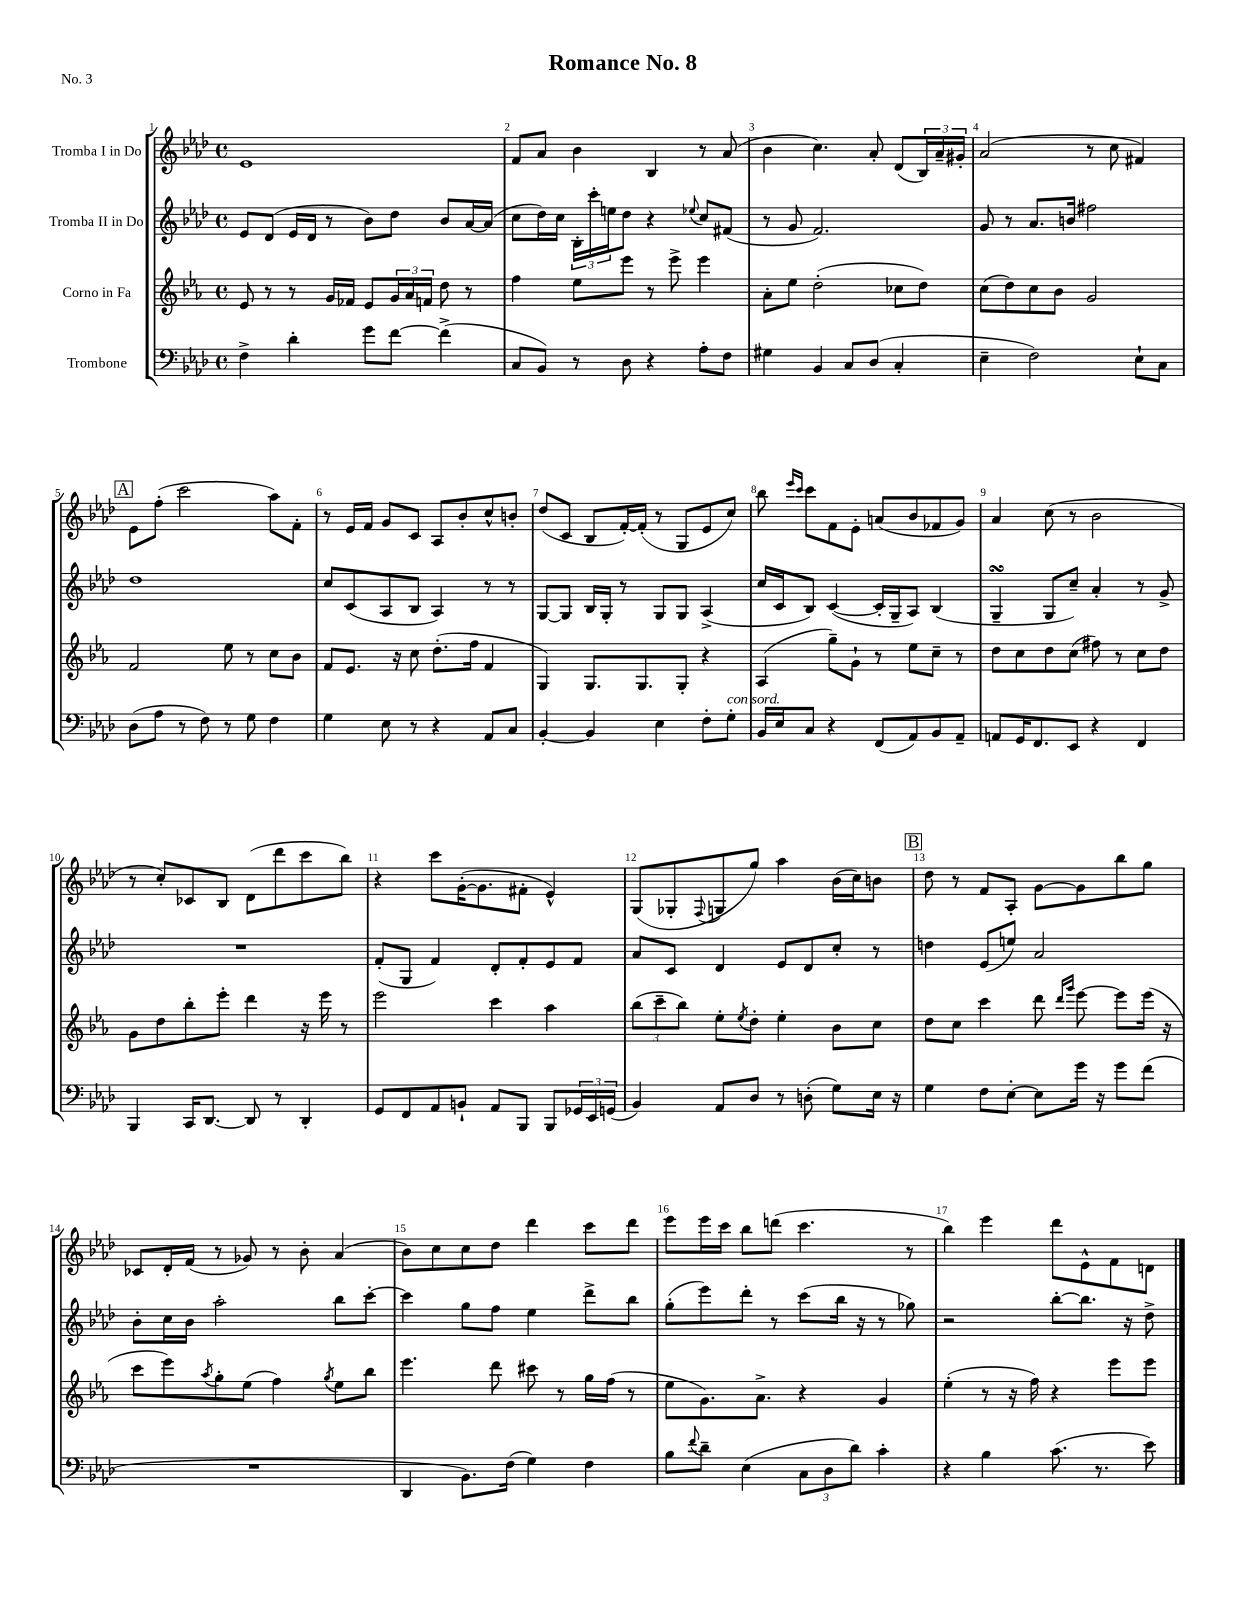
\header { title = "Romance No. 8" piece = "No. 3" }
<<
\new StaffGroup <<
\new Staff = "s0" \with { instrumentName = "Tromba I in Do" } {
    \clef treble \key aes \major \defaultTimeSignature \time 4/4
    ees'1 |
    f'8 aes'8 bes'4 bes4 r8 aes'8( |
    bes'4 c''4.) aes'8-. des'8( \tuplet 3/2 { bes16) aes'16-- gis'16-. } |
    aes'2( r8 c''8 fis'4) |
    \mark \markup { \box "A" } ees'8 f''8-.( c'''2 aes''8) f'8-. |
    r8 ees'16 f'16 g'8 c'8 aes8 bes'8-. c''8-^ b'8-. |
    des''8( c'8 bes8 f'16~-.) f'16-.( r8 g8 ees'8 c''8) |
    bes''8 \grace { ees'''16 c'''16 } c'''8 f'8 ees'8-. a'8( bes'8 fes'8 g'8) |
    aes'4 c''8( r8 bes'2 |
    r8 c''8-.) ces'8 bes8 des'8( des'''8 c'''8 bes''8) |
    r4 c'''8 g'16~-.( g'8. fis'8-. ees'4-^) |
    g8( ges8-. \appoggiatura { f8 } g8 g''8) aes''4 bes'16( c''16) b'8 |
    \mark \markup { \box "B" } des''8 r8 f'8 aes8-. g'8~ g'8 bes''8 g''8 |
    ces'8 des'16-. f'16( r8 ges'8) r8 bes'8-. aes'4( |
    bes'8) c''8 c''8 des''8 des'''4 c'''8 des'''8 |
    ees'''8 ees'''16 c'''16 bes''8 d'''8( c'''4. r8 |
    bes''4) ees'''4 des'''8 ees'8-^ f'8 d'8 \bar "|." |
}
\new Staff = "s1" \with { instrumentName = "Tromba II in Do" } {
    \clef treble \key aes \major \defaultTimeSignature \time 4/4
    ees'8 des'8( ees'16 des'16 r8 bes'8) des''8 bes'8 aes'16~ aes'16( |
    c''8 des''16) c''16 \tuplet 3/2 { bes16-. c'''16-. e''16 } des''8 r4 \appoggiatura { ees''8 } c''8 fis'8( |
    r8 g'8 f'2.) |
    g'8 r8 aes'8. b'16 fis''2 |
    \mark \markup { \box "A" } des''1 |
    c''8 c'8( aes8 bes8 aes4) r8 r8 |
    g8~ g8 bes16 g16-. r8 g8 g8 aes4->( |
    c''16 c'16 bes8) c'4~( c'16-. g16-- aes8) bes4( |
    g4--\turn g8 c''8--) aes'4-. r8 g'8-> |
    R1 |
    f'8-.( g8 f'4) des'8-. f'8-. ees'8 f'8 |
    aes'8 c'8 des'4 ees'8 des'8 c''8-. r8 |
    \mark \markup { \box "B" } d''4 ees'8( e''8) aes'2 |
    bes'8-. c''16 bes'16 aes''2-. bes''8 c'''8~-. |
    c'''4 g''8 f''8 ees''4 des'''8-> bes''8 |
    g''8-.( ees'''8) des'''8-. r8 c'''8( bes''16 r16 r8 ges''8) |
    r2 bes''8~-. bes''8. r16 des''8-> \bar "|." |
}
\new Staff = "s2" \with { instrumentName = "Corno in Fa" } {
    \clef treble \key ees \major \defaultTimeSignature \time 4/4
    ees'8 r8 r8 g'16 fes'16 ees'8 \tuplet 3/2 { g'16 aes'16 f'16 } d''8 r8 |
    f''4 ees''8 ees'''8 r8 ees'''8-> ees'''4 |
    aes'8-. ees''8 d''2-.( ces''8 d''8) |
    c''8( d''8) c''8 bes'8 g'2 |
    \mark \markup { \box "A" } f'2 ees''8 r8 c''8 bes'8 |
    f'8 ees'8. r16 c''8 d''8.-.( f''16 f'4 |
    g4) g8. g8. g8-. r4 |
    aes4( g''8--) g'8-! r8 ees''8 c''8-- r8 |
    d''8 c''8 d''8 c''8( fis''8) r8 c''8 d''8 |
    g'8 d''8 bes''8-. ees'''8-. d'''4 r16 ees'''16 r8 |
    ees'''2 c'''4 aes''4 |
    \tuplet 3/2 { bes''8( c'''8-- bes''8) } ees''8-. \acciaccatura { ees''8 } d''8-. ees''4-. bes'8 c''8 |
    \mark \markup { \box "B" } d''8 c''8 c'''4 d'''8 \grace { d'''16 g'''16 } ees'''8~ ees'''8 ees'''16( r16 |
    c'''8 ees'''8) \acciaccatura { aes''8 } g''8-. ees''8( f''4) \acciaccatura { g''8 } ees''8 bes''8 |
    ees'''4. d'''8 cis'''8 r8 g''16 f''16( r8 |
    ees''8 g'8.) aes'8.-> r4 g'4 |
    ees''4-.( r8 r16 f''16) r4 ees'''8 ees'''8 \bar "|." |
}
\new Staff = "s3" \with { instrumentName = "Trombone" } {
    \clef bass \key aes \major \defaultTimeSignature \time 4/4
    f4-> des'4-. g'8 f'8~ f'4->( |
    c8 bes,8) r8 des8 r4 aes8-. f8 |
    gis4 bes,4 c8 des8( c4-. |
    ees4-- f2) ees8-! c8 |
    \mark \markup { \box "A" } des8( aes8 r8 f8) r8 g8 f4 |
    g4 ees8 r8 r4 aes,8 c8 |
    bes,4~-. bes,4 ees4 f8-. g8-.^\markup { \italic "con sord." } |
    bes,16 ees16 c8 r4 f,8( aes,8) bes,8 aes,8-- |
    a,8 g,16 f,8. ees,8 r4 f,4 |
    bes,,4 c,16 des,8.~ des,8 r8 des,4-. |
    g,8 f,8 aes,8 b,8-! aes,8 bes,,8 bes,,8 \tuplet 3/2 { ges,16 ees,16 g,16( } |
    bes,4) aes,8 des8 r8 d8-.( g8) ees16 r16 |
    \mark \markup { \box "B" } g4 f8 ees8~-. ees8 g'16 r16 g'8 f'8( |
    R1 |
    des,4 bes,8.) f16( g4) f4 |
    bes8 \appoggiatura { f'8 } des'8-- ees4( \tuplet 3/2 { c8 des8 des'8) } c'4-. |
    r4 bes4 c'8.( r8. ees'8) \bar "|." |
}
>>
>>
\layout { \context { \Score \override BarNumber.break-visibility = ##(#f #t #t) barNumberVisibility = #all-bar-numbers-visible } }
